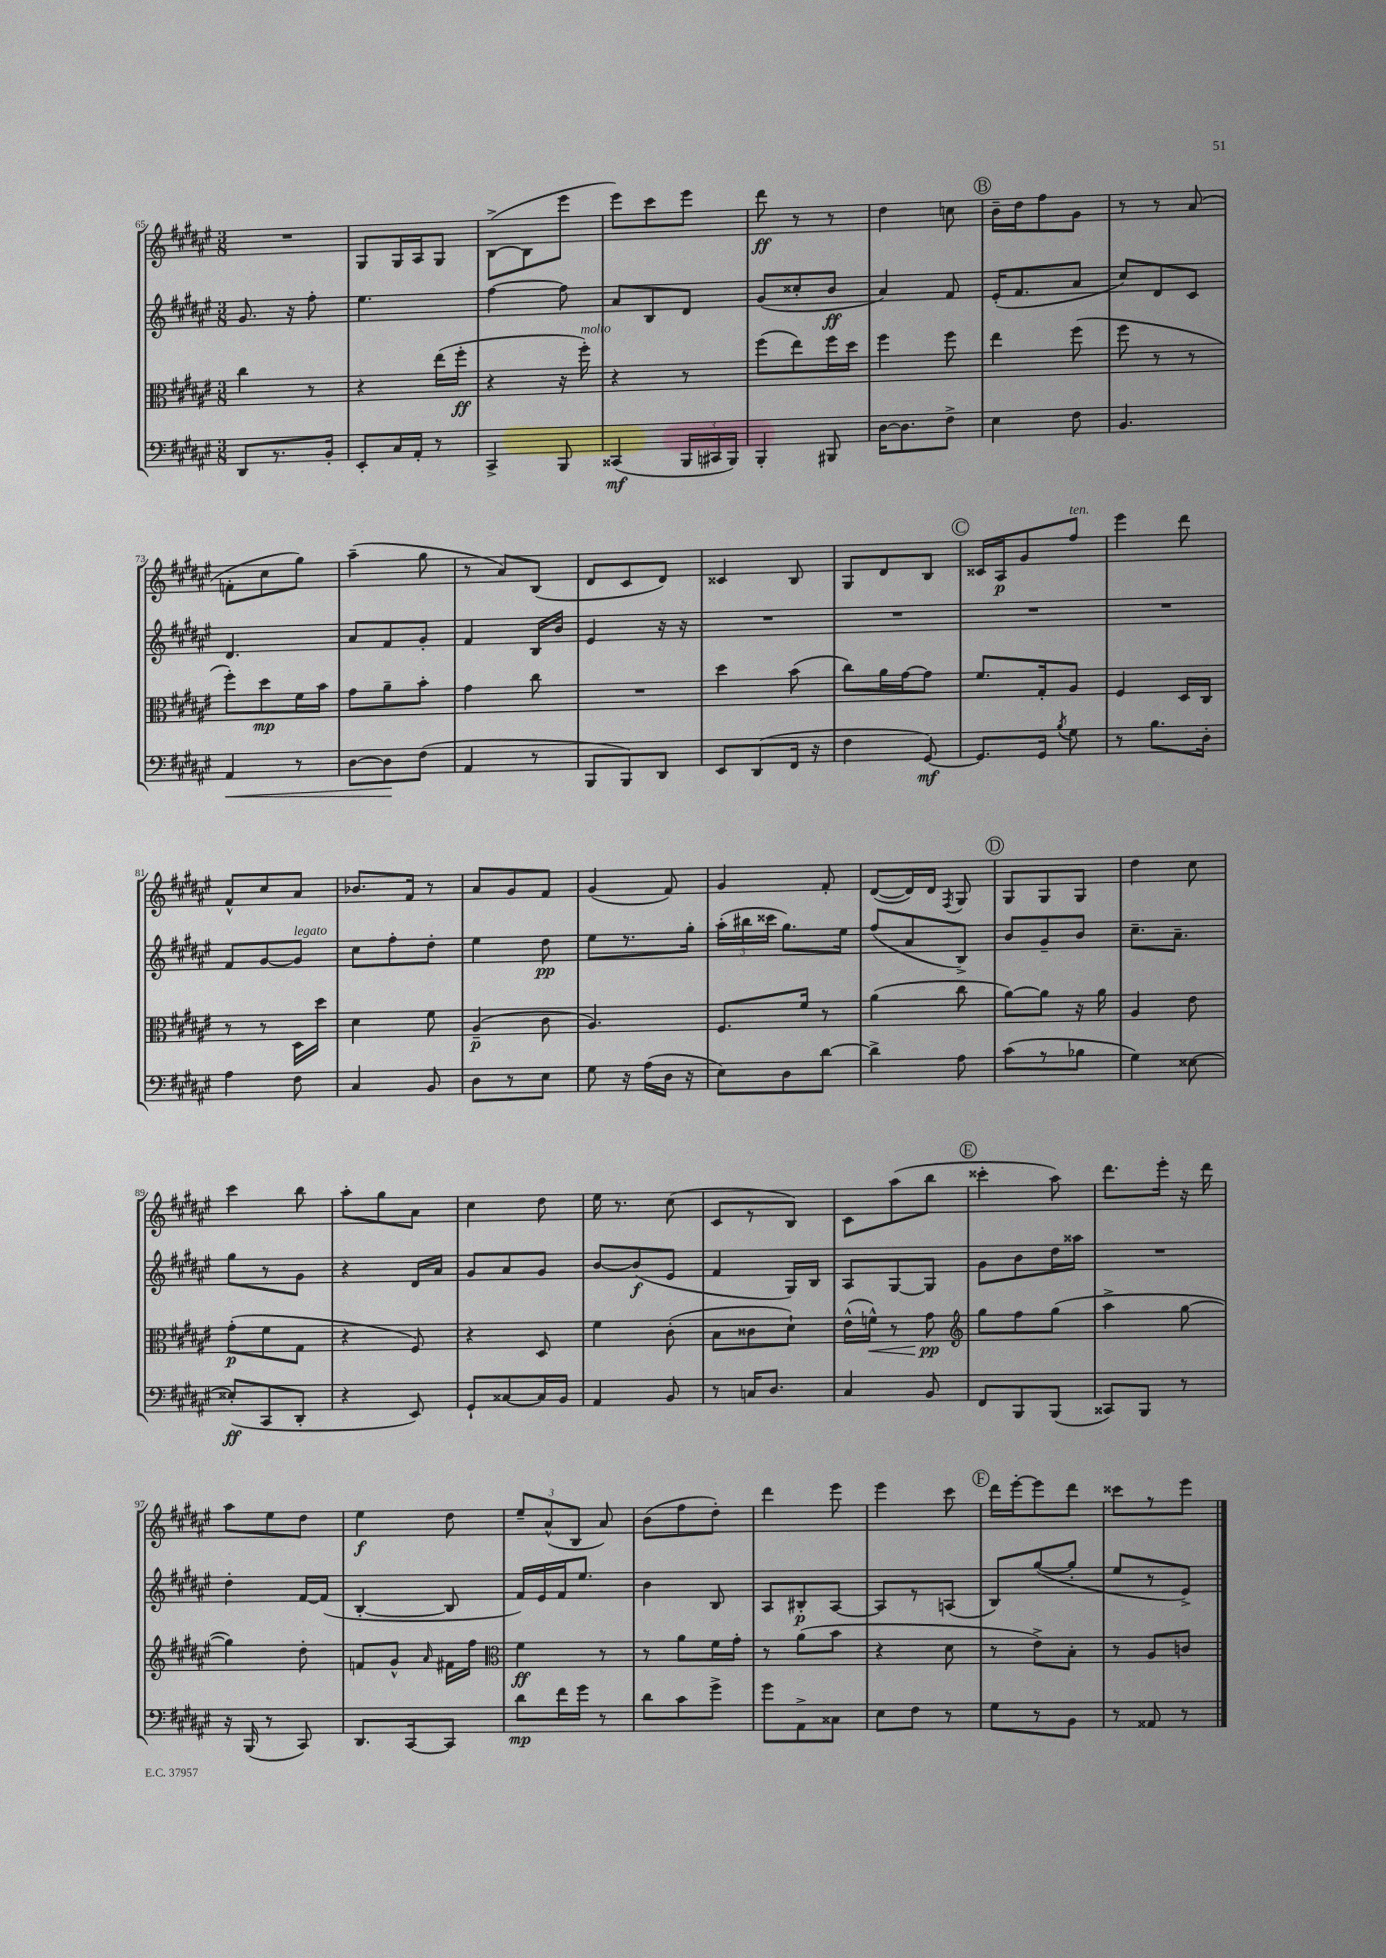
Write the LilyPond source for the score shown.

<<
\new StaffGroup <<
\new Staff = "s0" {
    \clef treble \key fis \major \numericTimeSignature \time 3/8
    \autoBeamOff R4. |
    gis8[ gis16 ais16 gis8] |
    b8[~->( b8 eis'''8] |
    eis'''8[) cis'''8 eis'''8] |
    dis'''8\ff r8 r8 |
    dis''4 c''8 |
    \mark \markup { \circle "B" } b'16[-- dis''16 fis''8 gis'8] |
    r8 r8 ais'8( |
    f'8[-. cis''8 gis''8]) |
    ais''4--( gis''8 |
    r8 ais'8[) b8]( |
    dis'8[ cis'8 dis'8]) |
    cisis'4 b8 |
    gis8[ dis'8 b8] |
    \mark \markup { \circle "C" } cisis'16[ ais16\p gis'8 fis''8]^\markup { \italic "ten." } |
    eis'''4 dis'''8 |
    fis'8[-^ cis''8 ais'8] |
    bes'8.[ fis'16] r8 |
    ais'8[ gis'8 fis'8] |
    gis'4( fis'8) |
    gis'4 fis'8-. |
    dis'8[~( dis'16) dis'16] \acciaccatura { fis8 } gis8 |
    \mark \markup { \circle "D" } gis8[ gis8 gis8] |
    dis''4 cis''8 |
    cis'''4 b''8 |
    ais''8[-. gis''8 ais'8] |
    cis''4 dis''8 |
    eis''16 r8. cis''8( |
    cis'8[ r8 b8]) |
    cis'8[ ais''8( b''8] |
    \mark \markup { \circle "E" } cisis'''4-. ais''8) |
    dis'''8.[ eis'''16]-. r16 dis'''16 |
    ais''8[ eis''8 dis''8] |
    eis''4\f dis''8 |
    \tuplet 3/2 { eis''8[-- ais'8-^( b8] } ais'8) |
    b'8[( fis''8 dis''8]-.) |
    dis'''4 eis'''8 |
    eis'''4 cis'''8 |
    \mark \markup { \circle "F" } dis'''16[ eis'''16~-. eis'''8 dis'''8] |
    cisis'''8[ r8 eis'''8] \bar "|." |
}
\new Staff = "s1" {
    \clef treble \key fis \major \numericTimeSignature \time 3/8
    \autoBeamOff gis'8. r16 fis''8-. |
    eis''4. |
    fis''4~ fis''8 |
    ais'8[ b8 dis'8] |
    gis'8[( cisis''8-. b'8]\ff |
    ais'4) fis'8 |
    \mark \markup { \circle "B" } eis'16[-.( fis'8. ais'8] |
    cis''8[) dis'8 cis'8] |
    dis'4. |
    ais'8[ fis'8 gis'8]-. |
    fis'4 b16[ b'16] |
    eis'4 r16 r16 |
    R4. |
    R4. |
    \mark \markup { \circle "C" } R4. |
    R4. |
    fis'8[ gis'8~ gis'8]^\markup { \italic "legato" } |
    cis''8[ fis''8-. dis''8]-. |
    eis''4 dis''8\pp |
    eis''8[ r8. gis''16]-. |
    \tuplet 3/2 { ais''16[-.( bis''16 cisis'''16] } gis''8.[) eis''16] |
    fis''8[( ais'8 b8]->) |
    \mark \markup { \circle "D" } b'8[ gis'8-- b'8] |
    cis''8.[-- ais'8.]-- |
    gis''8[ r8 gis'8] |
    r4 dis'16[ ais'16] |
    gis'8[ ais'8 gis'8] |
    b'8[~ b'8\f( eis'8] |
    fis'4 gis16[) b16] |
    ais8[ gis8~ gis8] |
    \mark \markup { \circle "E" } gis'8[ b'8 dis''16 aisis''16] |
    R4. |
    dis''4-. fis'16[~ fis'16]( |
    b4~-. b8 |
    fis'16[) eis'16 fis'16 eis''8.] |
    b'4 b8 |
    ais8[ bis8-.\p ais8]~ |
    ais8[ r8 a8]( |
    \mark \markup { \circle "F" } b8[) gis''8~( gis''8]-. |
    eis''8[ r8 eis'8]->) \bar "|." |
}
\new Staff = "s2" {
    \clef alto \key fis \major \numericTimeSignature \time 3/8
    \autoBeamOff cis''4 r8 |
    r4 eis''16[( fis''16]-.\ff |
    r4 r16 fis''16-.^\markup { \italic "molto" }) |
    r4 r8 |
    fis''8[( eis''8) fis''16 dis''16] |
    fis''4 fis''8 |
    \mark \markup { \circle "B" } eis''4 fis''8( |
    fis''8 r8 r8 |
    fis''8[-.) dis''8\mp fis'16 b'16] |
    gis'8[ ais'8-- b'8]-. |
    gis'4 cis''8 |
    R4. |
    dis''4 b'8( |
    cis''8[) ais'16 gis'16~ gis'8] |
    \mark \markup { \circle "C" } fis'8.[ gis16-. ais8] |
    fis4 dis16[ cis16] |
    r8 r8 dis16[ dis''16] |
    dis'4 fis'8 |
    ais4--\p( cis'8 |
    ais4.) |
    fis8.[ fis'16] r8 |
    ais'4( cis''8 |
    \mark \markup { \circle "D" } ais'8[~) ais'8] r16 ais'16 |
    ais4 eis'8 |
    gis'8[-.\p( fis'8 gis8] |
    r4 fis8) |
    r4 dis8 |
    fis'4 cis'8-.( |
    b8[ cisis'8 dis'8]-!) |
    eis'16[-^( f'16]-^\<) r8 gis'8\pp\! |
    \mark \markup { \circle "E" } \clef treble gis''8[ fis''8 gis''8]( |
    ais''4-> gis''8~ |
    gis''4) dis''8-. |
    f'8[ gis'8]-^ \grace { ais'16 } fis'16[ fis''16] |
    \clef alto fis'4\ff r8 |
    r8 ais'8[ fis'16 gis'16]-. |
    r8 ais'8[( b'8] |
    r4 dis'8 |
    \mark \markup { \circle "F" } r8 eis'8[->) b8]-. |
    r8 ais8[ c'8] \bar "|." |
}
\new Staff = "s3" {
    \clef bass \key fis \major \numericTimeSignature \time 3/8
    \autoBeamOff dis,8[ r8. b,16]-. |
    eis,8[-. cis16 ais,16]-. r8 |
    cis,4-> b,,8 |
    cisis,4\mf( \tuplet 3/2 { b,,16[ cis,16 b,,16]) } |
    b,,4-. bis,,8 |
    dis16[~ dis8. fis8]-> |
    \mark \markup { \circle "B" } eis4 fis8 |
    b,4. |
    ais,4\< r8 |
    dis8[~ dis8\! fis8]( |
    ais,4 r8 |
    b,,8[ b,,8) dis,8] |
    eis,8[ dis,8( fis,16] r16 |
    fis4 gis,8~\mf) |
    \mark \markup { \circle "C" } gis,8.[ gis,16] \acciaccatura { b8 } gis8 |
    r8 b8.[ dis16]-. |
    ais4 fis8 |
    cis4 b,8 |
    dis8[ r8 eis8] |
    gis8 r16 ais16[( dis16] r16 |
    eis8[) dis8 dis'8]~ |
    dis'4-> ais8 |
    \mark \markup { \circle "D" } cis'8[( r8 bes8] |
    gis4) eisis8~ |
    eisis8[-.\ff( cis,8 dis,8]-. |
    r4 eis,8) |
    gis,8[-! cisis8~ cisis16 b,16] |
    ais,4 b,8 |
    r8 c16[ dis8.] |
    cis4 b,8 |
    \mark \markup { \circle "E" } fis,8[ b,,8 b,,8]( |
    cisis,8[) b,,8] r8 |
    r16 b,,16( r8 cis,8) |
    dis,8.[ cis,16~ cis,8] |
    dis'8[\mp fis'16 gis'16] r8 |
    dis'8[ cis'8 gis'8]-> |
    gis'8[ ais,8-> cisis8] |
    eis8[ fis8] r8 |
    \mark \markup { \circle "F" } gis8[ r8 b,8] |
    r8 aisis,8 r8 \bar "|." |
}
>>
>>
\layout { \context { \Score currentBarNumber = #65 } }
